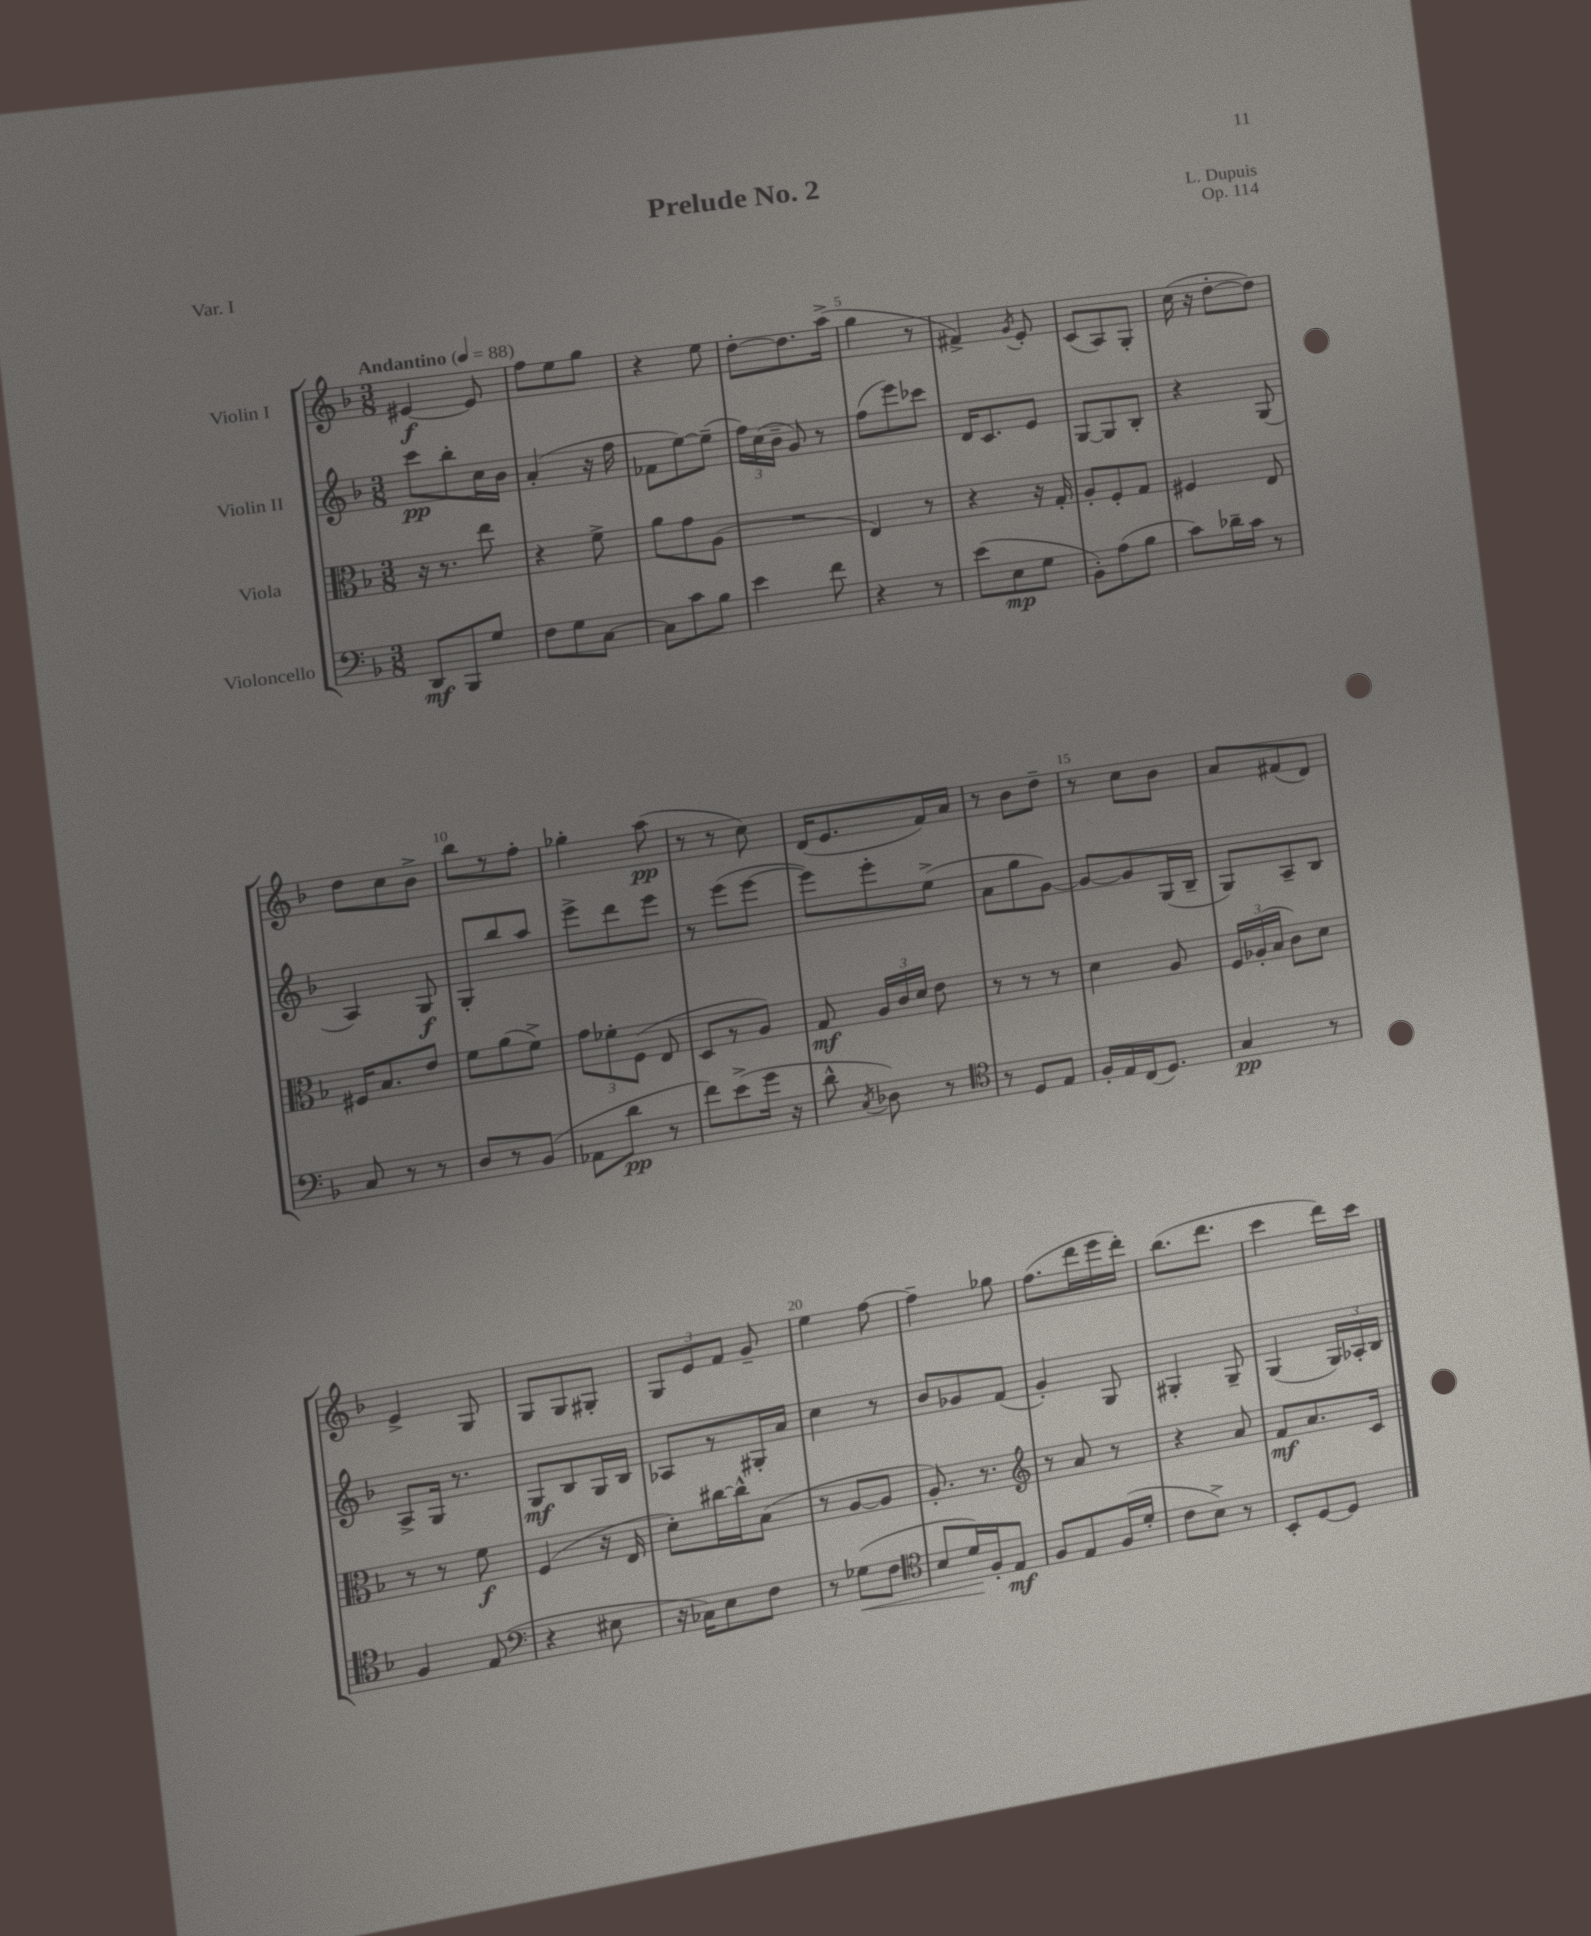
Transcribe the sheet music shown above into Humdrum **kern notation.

**kern	**dynam	**kern	**dynam	**kern	**dynam	**kern	**dynam
*part4	*part4	*part3	*part3	*part2	*part2	*part1	*part1
*staff4	*staff4	*staff3	*staff3	*staff2	*staff2	*staff1	*staff1
*I"Violoncello	*	*I"Viola	*	*I"Violin II	*	*I"Violin I	*
*clefF4	*	*clefC3	*	*clefG2	*	*clefG2	*
*k[b-]	*	*k[b-]	*	*k[b-]	*	*k[b-]	*
*M3/8	*	*M3/8	*	*M3/8	*	*M3/8	*
*MM88	*	*MM88	*	*MM88	*	*MM88	*
=1	=1	=1	=1	=1	=1	=1	=1
!	!	!	!	!	!	!LO:TX:a:B:t=Andantino	!
8DD/L	mf	16r	.	8ccc\L	pp	[4e#X/	f
.	.	8.r	.	.	.	.	.
8BBB-/	.	.	.	8bb-'\	.	.	.
8G/J	.	8ee\	.	16cc\L	.	8e#/]	.
.	.	.	.	16b-\JJ	.	.	.
=2	=2	=2	=2	=2	=2	=2	=2
8F\L	.	4r	.	(4a'/	.	8ff\L	.
8G\	.	.	.	.	.	8ee\	.
[8C\J	.	8f^\	.	16r	.	8gg\J	.
.	.	.	.	16ff\	.	.	.
=3	=3	=3	=3	=3	=3	=3	=3
8C\L]	.	8a\L	.	8f-X\L	.	4r	.
8c\	.	8g\	.	[8ee\)	.	.	.
8B-\J	.	(8A\J	.	(8ee~\J]	.	8ee\	.
=4	=4	=4	=4	=4	=4	=4	=4
4e\	.	4.r	.	24ff\LL)	.	[8dd'\L	.
.	.	.	.	(24cc\	.	.	.
.	.	.	.	24b-~\JJ	.	.	.
.	.	.	.	8g/)	.	8.dd\]	.
8f\	.	.	.	8r	.	.	.
.	.	.	.	.	.	(16aa^\Jk	.
=5	=5	=5	=5	=5	=5	=5	=5
4r	.	4E/)	.	(8ff\L	.	4gg\	.
.	.	.	.	8eee\)	.	.	.
8r	.	8r	.	8ccc-X\J	.	8r	.
=6	=6	=6	=6	=6	=6	=6	=6
(8e\L	.	4r	.	16d/KL	.	4f#X^/)	.
.	.	.	.	8.c/	.	.	.
8E\	mp	.	.	.	.	.	.
.	.	.	.	.	.	8qg/	.
8G\J	.	16r	.	8e/J	.	8e'/	.
.	.	16G'/	.	.	.	.	.
=7	=7	=7	=7	=7	=7	=7	=7
8BB-'\L)	.	8A'/L	.	[8G/L	.	(8c/L	.
(8A\	.	8F'/	.	8G/]	.	8A/)	.
8B-\J	.	8G/J	.	8B-'/J	.	8G'/J	.
=8	=8	=8	=8	=8	=8	=8	=8
8c\L)	.	4F#X/	.	4r	.	(16cc\	.
.	.	.	.	.	.	16r	.
16d-X~\L	.	.	.	.	.	[8dd'\L	.
16c\JJ	.	.	.	.	.	.	.
8r	.	8E/	.	(8G/	.	8dd\J])	.
!!LO:LB:g=z
=9	=9	=9	=9	=9	=9	=9	=9
8C/	.	16F#X/KL	.	4A/)	.	8dd\L	.
.	.	8.B-/	.	.	.	.	.
8r	.	.	.	.	.	8cc\	.
8r	.	8e/J	.	8G/	f	8b-^\J	.
=10	=10	=10	=10	=10	=10	=10	=10
8D/L	.	8f\L	.	8G'/L	.	8bb-\L	.
8r	.	(8a\	.	8bb-/	.	8r	.
(8BB-/J	.	8f^\J)	.	8aa/J	.	8ff'\J	.
=11	=11	=11	=11	=11	=11	=11	=11
8AA-X\L	.	12g\L	.	8eee^\L	.	4gg-X'\	.
.	.	12f-X'\	.	.	.	.	.
8d\J	pp	.	.	8ddd\	.	.	.
.	.	(12F\J	.	.	.	.	.
8r	.	8E/	.	8eee\J	.	(8aa\	pp
=12	=12	=12	=12	=12	=12	=12	=12
8f\L)	.	8D/L	.	8r	.	8r	.
(8e^\	.	8r	.	(8eee\L	.	8r	.
16g\Jk	.	8A/J)	.	[8eee\J	.	8cc\)	.
16r	.	.	.	.	.	.	.
=13	=13	=13	=13	=13	=13	=13	=13
8d^^\	.	8G/	mf	8eee\L])	.	(16d/KL	.
.	.	.	.	.	.	8.e/	.
8qC/	.	.	.	.	.	.	.
8D-X\)	.	24A/LL	.	8eee'\	.	.	.
.	.	24c/	.	.	.	.	.
.	.	24d/JJ	.	.	.	.	.
8r	.	8e\	.	(8ee^\J	.	16f/L)	.
.	.	.	.	.	.	16a/JJ	.
=14	=14	=14	=14	=14	=14	=14	=14
*clefC4	*	*	*	*	*	*	*
8r	.	8r	.	8a\L	.	8r	.
8D/L	.	8r	.	8gg\	.	8b-\L	.
8E/J	.	8r	.	[8g\J)	.	8dd~\J	.
=15	=15	=15	=15	=15	=15	=15	=15
16F'/LL	.	4d\	.	8g/L_	.	8r	.
16E/	.	.	.	.	.	.	.
(16C/J	.	.	.	8g/]	.	8cc\L	.
8.D/J)	.	.	.	.	.	.	.
.	.	8A/	.	(16G/L	.	8b-\J	.
.	.	.	.	16B-~/JJ	.	.	.
=16	=16	=16	=16	=16	=16	=16	=16
4G/	pp	24F/LL	.	8G/L)	.	8a/L	.
.	.	(24A-X'/	.	.	.	.	.
.	.	24B-/JJ	.	.	.	.	.
.	.	8c\L)	.	8A~/	.	(8f#X/	.
8r	.	8d\J	.	8B-/J	.	8d/J)	.
!!LO:LB:g=z
=17	=17	=17	=17	=17	=17	=17	=17
4F/	.	8r	.	8A^/L	.	4e^/	.
.	.	8r	.	16G/Jk	.	.	.
.	.	.	.	8.r	.	.	.
(8E/	.	8f\	f	.	.	8G/	.
=18	=18	=18	=18	=18	=18	=18	=18
*clefF4	*	*	*	*	*	*	*
4r	.	(4F/	.	8G/L	mf	8G/L	.
.	.	.	.	8B-/	.	8G/	.
8E#X\	.	16r	.	16G/L	.	8G#X'/J	.
.	.	16E/	.	16B-/JJ	.	.	.
=19	=19	=19	=19	=19	=19	=19	=19
16r	.	8d'\L)	.	8A-X/L	.	12G/L	.
16C-X\KL)	.	.	.	.	.	.	.
.	.	.	.	.	.	12e/	.
8E\	.	[16cc#X\L	.	8r	.	.	.
.	.	.	.	.	.	12f/J	.
.	.	16cc#^^\J]	.	.	.	.	.
8F\J	.	(8B-\J	.	16G#X'/L	.	8g~/	.
.	.	.	.	16a/JJ	.	.	.
=20	=20	=20	=20	=20	=20	=20	=20
8r	.	8r	.	4cc\	.	4ee\	.
!	!LO:HP:b	!	!	!	!	!	!
(8G-X\L	<	[8A/L	.	.	.	.	.
8F\J	.	8A/J]	.	8r	.	[8ff\	.
=21	=21	=21	=21	=21	=21	=21	=21
*clefC4	*	*	*	*	*	*	*
8B-/L	.	8.A'/)	.	8b-/L	.	4ff~\]	.
16d/L)	.	.	.	8g-X/	.	.	.
16F'/J	[	8.r	.	.	.	.	.
8E/J	mf	.	.	(8f/J	.	8gg-X\	.
=22	=22	=22	=22	=22	=22	=22	=22
*	*	*clefG2	*	*	*	*	*
8F/L	.	8r	.	4g'/)	.	(8.ff\L	.
8E/	.	8a/	.	.	.	.	.
.	.	.	.	.	.	16ddd\L	.
(16F/L	.	8r	.	8G/	.	16eee\	.
16d'/JJ	.	.	.	.	.	16ddd'\JJ)	.
=23	=23	=23	=23	=23	=23	=23	=23
8c\L	.	4r	.	4G#X'/	.	(8.bb-\L	.
8B-^\J)	.	.	.	.	.	.	.
.	.	.	.	.	.	8.ddd\J	.
8r	.	8a/	.	8G#~/	.	.	.
=24	=24	=24	=24	=24	=24	=24	=24
8BB-'/L	.	8f/L	mf	(4G/	.	4ccc\	.
[8D/	.	8.a/	.	.	.	.	.
8D/J]	.	.	.	24G/LL)	.	16ddd\LL)	.
.	.	.	.	24A-X'/	.	.	.
.	.	16c/Jk	.	.	.	16ccc\JJ	.
.	.	.	.	24B-/JJ	.	.	.
==	==	==	==	==	==	==	==
*-	*-	*-	*-	*-	*-	*-	*-
